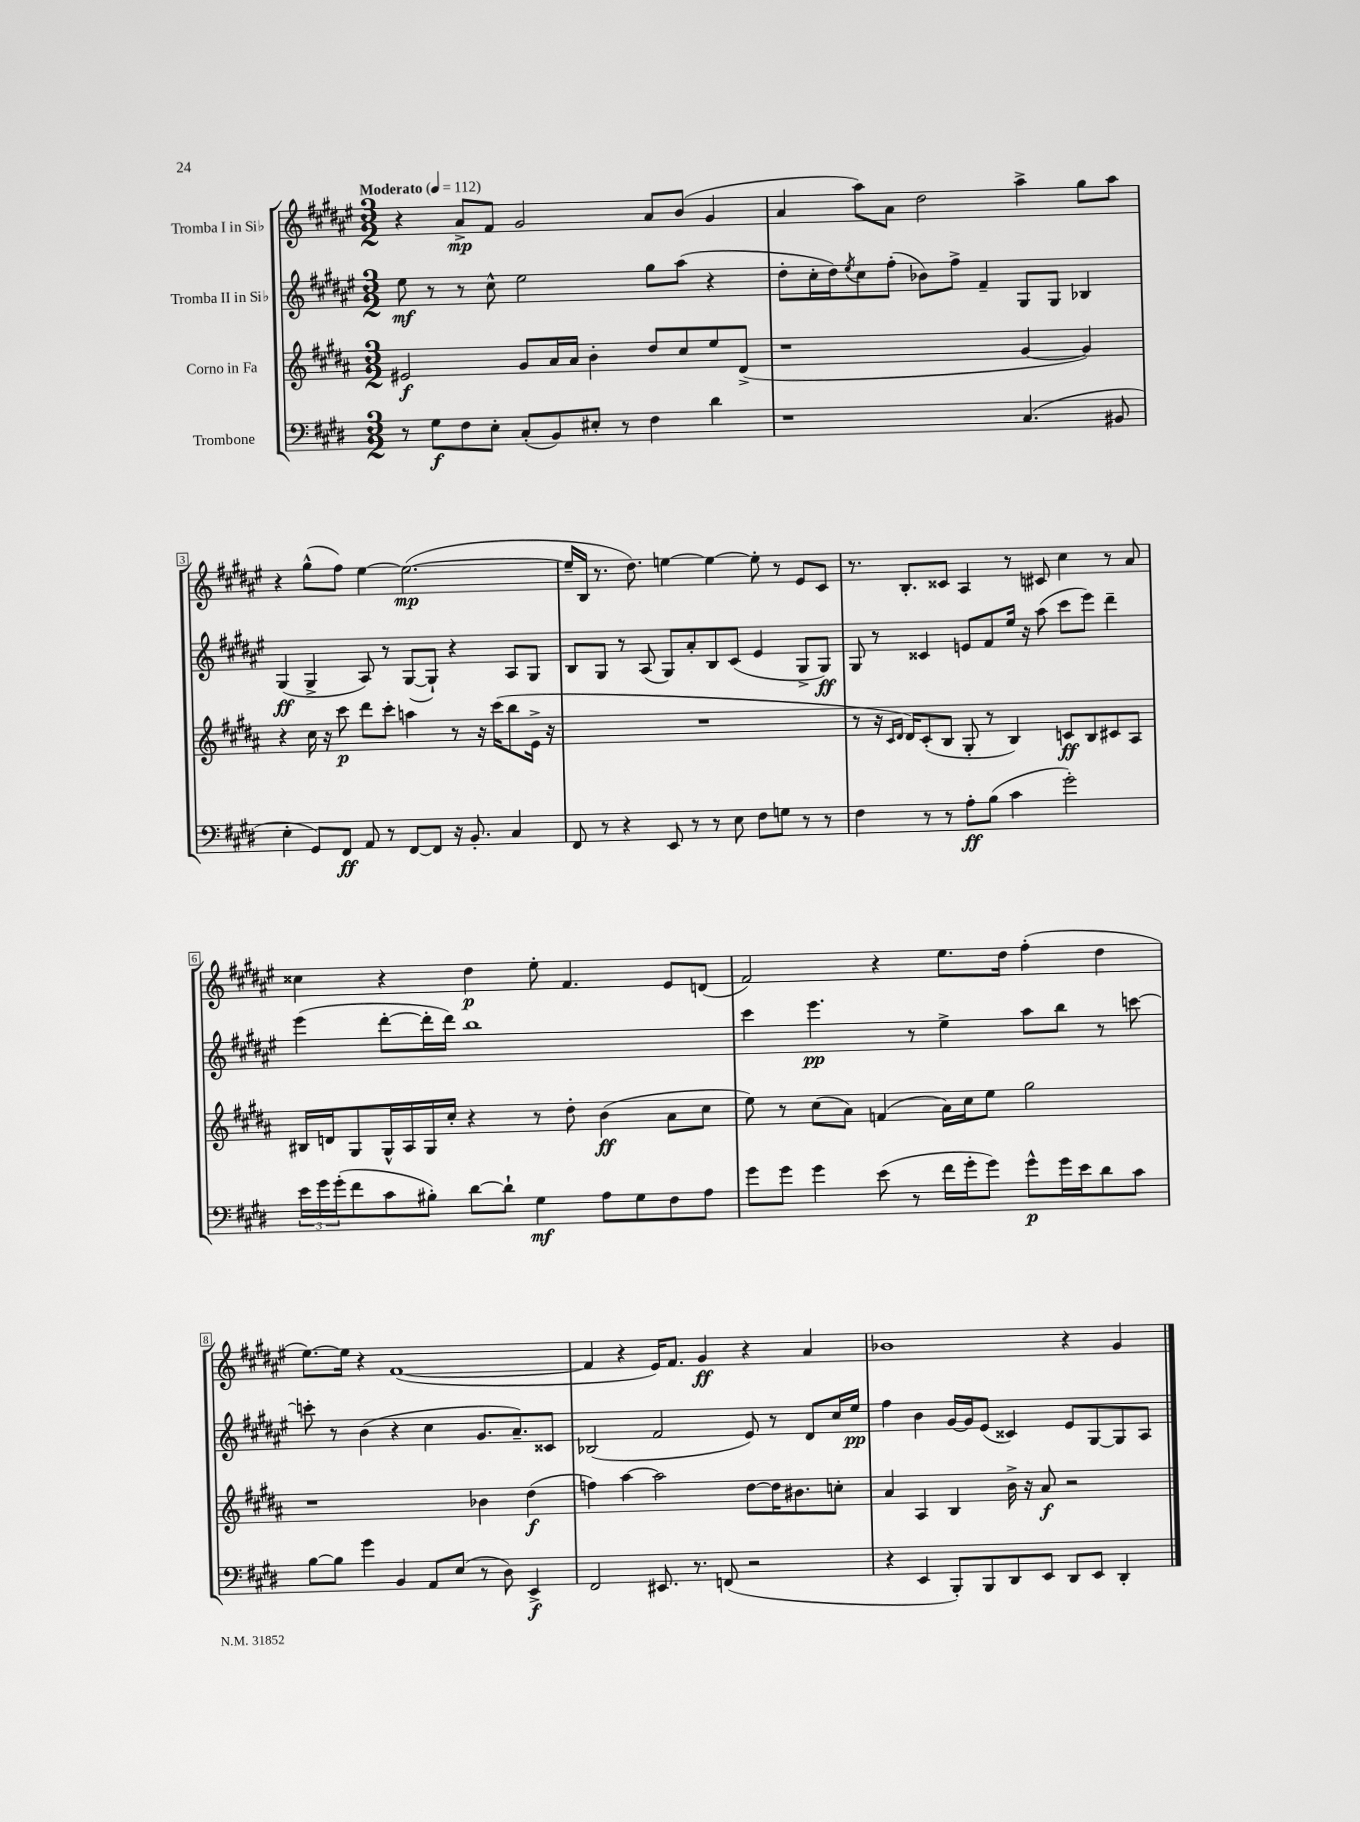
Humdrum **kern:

**kern	**kern	**kern	**kern
*staff4	*staff3	*staff2	*staff1
*clefF4	*clefG2	*clefG2	*clefG2
*k[f#c#g#d#]	*k[f#c#g#d#a#]	*k[f#c#g#d#a#e#]	*k[f#c#g#d#a#e#]
*M3/2	*M3/2	*M3/2	*M3/2
*MM112	*MM112	*MM112	*MM112
8r	2e#/	8ee#\	4r
8G#\L	.	8r	.
8F#\	.	8r	8a#^/L
8E'\J	.	8cc#^^\	8f#/J
(8C#'/L	8g#/L	2ee#\	2g#/
8BB/)	16a#/L	.	.
.	16a#/JJ	.	.
8E#'/J	4b'\	.	.
8r	.	.	.
4F#\	8dd#/L	8gg#\L	8a#/L
.	8cc#/	(8aa#\J	(8b/J
4d#\	8ee/	4r	4g#/
.	(8d#^/J	.	.
=	=	=	=
1r	1r	8dd#'\L	4a#/
.	.	16cc#'\L	.
.	.	16dd#\J)	.
.	.	8qee#/	.
.	.	8cc#\	8aa#\L)
.	.	(8ff#'\J	8a#\J
.	.	8b-\L)	2dd#\
.	.	8ff#^\J	.
.	.	4f#~/	.
(4.C#/	[4g#/	8G#/L	4aa#^\
.	.	8G#/J	.
.	4g#/])	4B-/	8gg#\L
8BB#/	.	.	8aa#\J
=	=	=	=
4E'\	4r	(4G#/	4r
8GG#/L)	16cc#\	4G#^/	(8gg#^^\L
.	16r	.	.
8FF#/J	8ccc#\	.	8ff#\J)
8AA/	8ddd#\L	8A#/)	[4ee#\
8r	8ccc#'\J	8r	.
[8FF#/L	4aa\	([8G#/L	(2.ee#\_
8FF#/]J	.	8G#`/]J)	.
16r	8r	4r	.
8.BB'/	.	.	.
.	16r	.	.
.	(16ccc#\LK	.	.
4C#/	8bb\	8A#/L	.
.	16e^\Jk	8G#/J	.
.	16r	.	.
=	=	=	=
8FF#/	1.r	8B/L	16ee#~/]LL
.	.	.	16B/JJ
8r	.	8G#/J	8.r
4r	.	8r	.
.	.	.	8.dd#\)
.	.	(8A#/	.
8EE/	.	8G#/L)	[4ee\
8r	.	8a#'/	.
8r	.	8B/	4ee\_
8E\	.	(8c#/J	.
8F#\L	.	4e#/	8ee'\]
8G\J	.	.	8r
8r	.	8G#^/L	8e#/L
8r	.	8G#/J)	8c#/J
=	=	=	=
4F#\	8r	8G#/	8.r
.	16r	8r	.
.	16qqc#/LL	.	.
.	16qqd#/JJ	.	.
.	16d#/LK)	.	8.B'/L
8r	(8c#'/	4c##/	.
8r	8B/J	.	8c##/J
8A'\L	8G#'/	8e/L	4A#/
(8B\J	8r	8f#/	.
4c#\	4B/)	16ee#/Jk	8r
.	.	16r	.
.	.	(8aa#\	8c#/
2g#'\)	8c/L	8ccc#\L	4cc#\
.	8B/	8eee#\J)	.
.	8c#/	4ddd#~\	8r
.	8A#/J	.	8a#/
=	=	=	=
24e\LL	16B#/LL	(4eee#\	4cc##\
24g#\	.	.	.
.	16d/J	.	.
(24g#'\J	.	.	.
8f#\	8G#/	.	.
8c#\	16G#^^/L	[8ddd#'\L	4r
.	16A#/	.	.
8B#'\J)	16G#/	16ddd#'\]L	.
.	16cc#'/JJ	16ddd#\JJ)	.
[8d#\L	4r	1bb	4dd#\
8d#`\]J	.	.	.
4G#\	8r	.	8ee#'\
.	8dd#'\	.	4.f#/
8A\L	(4b\	.	.
8G#\	.	.	.
8F#\	8a#\L	.	8e#/L
8A\J	8cc#\J	.	(8d/J
=	=	=	=
8g#\L	8ee\)	4ccc#\	2f#/)
8g#\J	8r	.	.
4g#\	(8cc#\L	4.eee#\	.
.	8a#\J)	.	.
(8e\	(4f/	.	4r
8r	.	8r	.
16f#\LL	16a#\LL)	4ee#^\	8.ee#\L
16g#'\J	16cc#\J	.	.
8g#\J)	8ee\J	.	.
.	.	.	16dd#\Jk
8g#^^\L	2gg#\	8aa#\L	(4ff#'\
16g#\L	.	8bb\J	.
16e\J	.	.	.
8d#\	.	8r	4dd#\
8c#\J	.	[8ccc\	.
=	=	=	=
[8B\L	1r	8ccc'\]	[8.ee#\L)
8B\]J	.	8r	.
.	.	.	16ee#\]Jk
4g#\	.	(4b\	4r
4BB/	.	4r	([1f#
8AA/L	.	4cc#\	.
(8E/J	.	.	.
8r	4b-\	8.g#/L	.
8D#\)	.	.	.
.	.	8.a#~/)	.
4EE^/	(4dd#\	.	.
.	.	8c##/J	.
=	=	=	=
2FF#/	4ff\)	(2B-/	4f#/]
.	[4aa#\	.	4r
8.EE#/	2aa#\]	2f#/	16e#/LK)
.	.	.	8.f#/J
8.r	.	.	.
.	.	.	4g#/
(8FF/	.	.	.
2r	[8dd#\L	8e#/)	4r
.	16dd#\]K	8r	.
.	8.b#\	.	.
.	.	8d#/L	4a#/
.	8cc'\J	16cc#/L	.
.	.	16ee#/JJ	.
=	=	=	=
4r	4a#/	4ff#\	1b-
4EE/	4A#/	4b\	.
8BBB'/L)	4B/	[16g#/LL	.
.	.	16g#/]J	.
8BBB/	.	(8e#/J	.
8DD#/	16b^\	4c##/)	.
.	16r	.	.
8EE/J	8a#/	.	.
8DD#/L	2r	8e#/L	4r
8EE/J	.	[8G#/	.
4DD#'/	.	8G#/]	4g#/
.	.	8A#/J	.
==	==	==	==
*-	*-	*-	*-
